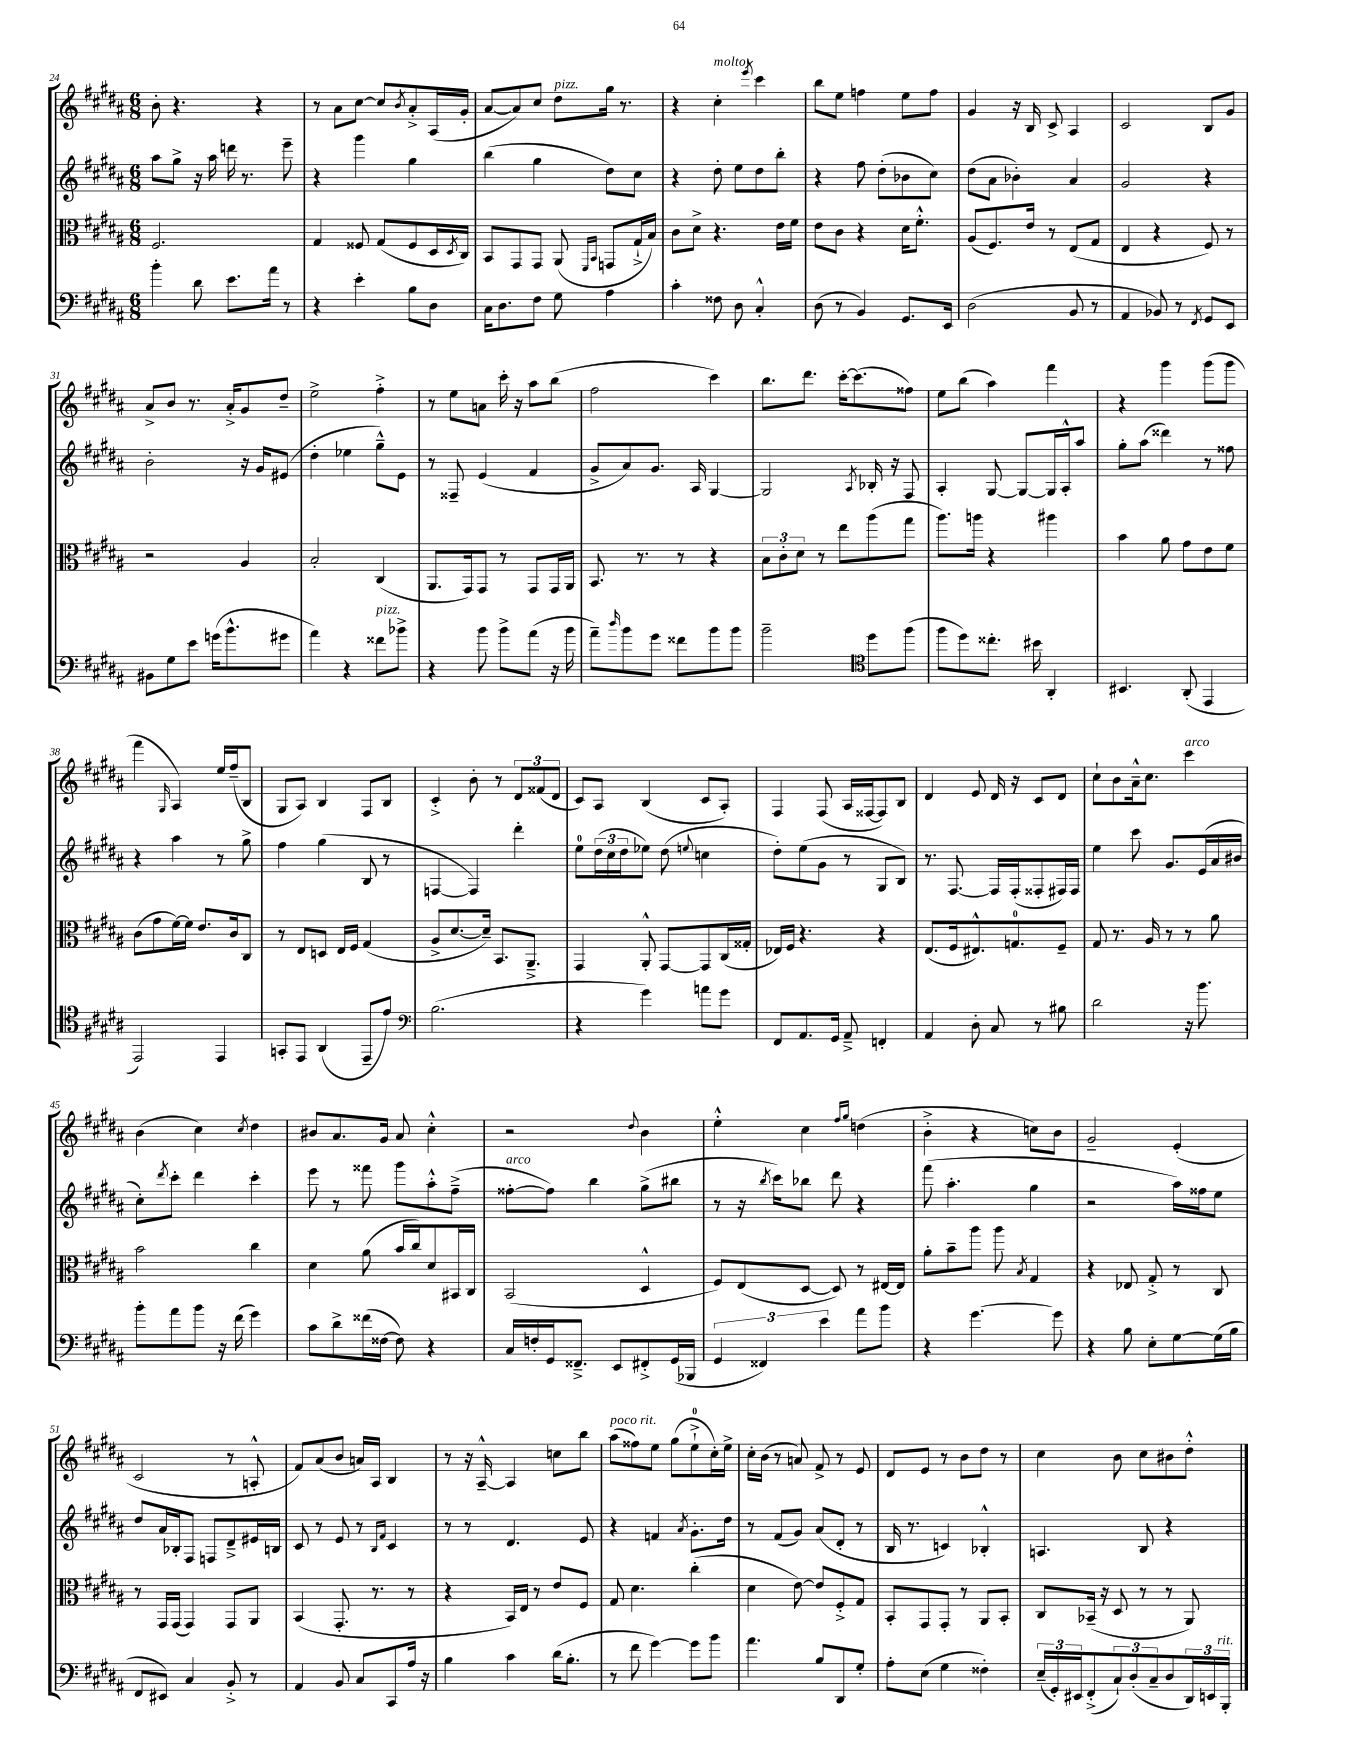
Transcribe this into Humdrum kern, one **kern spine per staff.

**kern	**kern	**kern	**kern
*staff4	*staff3	*staff2	*staff1
*clefF4	*clefC3	*clefG2	*clefG2
*k[f#c#g#d#a#]	*k[f#c#g#d#a#]	*k[f#c#g#d#a#]	*k[f#c#g#d#a#]
*M6/8	*M6/8	*M6/8	*M6/8
4b'	2.F#	8aa#	8b'
.	.	8gg#^	4.r
8d#	.	16r	.
.	.	16aa#	.
8.e	.	16ddd	.
.	.	8.r	.
.	.	.	4r
16a#	.	.	.
8r	.	8eee~	.
=	=	=	=
4r	4G#	4r	8r
.	.	.	8a#
4e'	8F##	4ggg#	[8cc#
.	(8G#	.	8cc#]
.	.	.	8qb
8B	8F##	4gg#	8a#'^
8D#	16D#	.	(16A#
.	8qD#	.	.
.	16C#)	.	16g#'
=	=	=	=
16C#	8BB	(4bb	[8a#
8.D#	.	.	.
.	8GG#	.	8a#])
8F#	8GG#	4gg#	8cc#
8G#	(8AA#	.	8dd#
.	16qqFF#	.	.
.	16qqBB	.	.
4A#	8GG	8dd#)	16gg#
.	.	.	8.r
.	16G#`^	8cc#	.
.	16B)	.	.
=	=	=	=
4c#'	8c#	4r	4r
.	8d#^	.	.
8F##	4.r	8dd#'	4cc#'
8D#	.	8ee	.
.	.	.	8qeee
4C#'^^	.	8dd#	4ccc#
.	16e	8bb'	.
.	16f#	.	.
=	=	=	=
(8D#	8e	4r	8bb
8r	8c#	.	8ee
4BB)	4r	8ff#	4ff
.	.	(8dd#'	.
8.GG#	16d#	8b-	8ee
.	8.f#'^^	.	.
.	.	8cc#)	8ff
16EE	.	.	.
=	=	=	=
(2D#	(8A#	(8dd#	4g#
.	8.F#)	8a#	.
.	.	4b-')	16r
.	16e	.	16B
.	8r	.	8c#^
8BB	(8E	4a#	4A#
8r	8G#	.	.
=	=	=	=
4AA#	4E	2g#	2c#
8BB-)	4r	.	.
8r	.	.	.
8qFF#	.	.	.
8GG#	8F#)	4r	8B
8EE	8r	.	8g#
=	=	=	=
8BB#	2r	2b'	8a#^
8G#	.	.	8b
8e	.	.	8.r
(16g	.	.	.
8.b^^	.	.	16a#'^
.	4A#	16r	8g#
.	.	16g#	.
8g#	.	(8e#	8dd#~
=	=	=	=
4a#)	2B'	4dd#'	2ee^
4r	.	4ee-	.
8f##	(4C#	8gg#~^^)	4ff#'^
8b-^	.	8e	.
=	=	=	=
4r	8.AA#	8r	8r
.	.	8F##~	8ee
.	16GG#)	.	.
8b	8GG#	(4e	8a
8b^	8r	.	16ccc#'
.	.	.	16r
(8a#	8GG#	4f#	8aa#
16r	16GG#	.	(8bb
16b	16AA#	.	.
=	=	=	=
8a#~)	8.BB	8g#^	2ff#
16qqdd#	.	.	.
8b	.	8a#)	.
.	8.r	.	.
8g#	.	8.g#	.
8f##	8r	.	.
.	.	16A#	.
8b	4r	[4G#	4ccc#)
8b	.	.	.
=	=	=	=
2b~	12B	2G#]	8.bb
.	12c#'	.	.
.	12d#	.	.
.	.	.	8.ddd#
.	8r	.	.
.	8ee	.	[16ccc#'
.	.	.	(8.ccc#]
*clefC4	*	*	*
.	.	8qA#	.
8dd#	(8aa#	16B-'	.
.	.	16r	.
(8ff#	8gg#	8F#	8ff##)
=	=	=	=
8ff#	8.aa#)	4A#'	8ee
8dd#)	.	.	(8bb
.	16aa	.	.
8.cc##'	4r	[8G#	4aa#)
.	.	8G#_	.
16b#	.	.	.
4AA#'	4aa#	16G#]	4fff#
.	.	16A#'^^	.
.	.	8aa#	.
=	=	=	=
4.BB#	4b	8gg#'	4r
.	.	(8aa#	.
.	8a#	4ddd##)	4ggg#
(8AA#'	8g#	.	.
4EE	8e	8r	(8ggg#
.	8f#	8ff##	8ggg#
=	=	=	=
2EE)	(8c#	4r	4fff#
.	8g#	.	.
.	.	.	16qqG#
.	[16f#)	4aa#	4A#)
.	16f#]	.	.
.	8.e	.	.
4EE	.	8r	16ee
.	16c#	.	(16ff#~
.	8C#	8gg#^	8B
=	=	=	=
8GG'	8r	4ff#	8G#
8EE	8E	.	8A#)
(4AA#	8D	(4gg#	4B
.	16E	.	.
.	16F#	.	.
8EE~	(4G#	8B	8F#
8e)	.	8r	8B
=	=	=	=
*clefF4	*	*	*
(2.B	8A#^	[4F	4c#'^
.	[8.d#	.	.
.	.	4F])	8b'
.	16d#~])	.	.
.	8.BB	.	8r
.	.	4ddd#'	12d#
.	8.AA#~^	.	.
.	.	.	(12f##
.	.	.	12d#
=	=	=	=
4r	4GG#	8ee	8c#)
.	.	(24dd#	8A#
.	.	24cc#	.
.	.	24dd#	.
4g#)	8AA#'^^	8ee-)	(4B
.	[8GG#	(8dd#	.
.	.	8qqee	.
8a	8GG#]	4cc	8c#
8g#	(16C#	.	8A#')
.	16G##'	.	.
=	=	=	=
8FF#	16E-)	8dd#')	4F#
.	16F#	.	.
8.AA#	4.r	(8ee	.
.	.	8g#	(8F#
16GG#	.	.	.
8AA#~^	.	8r	16A#
.	.	.	[16F##
4FF'	4r	8G#	8F##])
.	.	8B)	8B
=	=	=	=
4AA#	(8.E	8.r	4d#
.	16F#	[8.F#	.
8D#'	8.E#^^)	.	8e
8C#	.	16F#]	16d#
.	8.G	(16F#'	16r
8r	.	8F##'	8c#
8B#	8F#~	16F#)	8d#
.	.	16F#	.
=	=	=	=
2d#	8G#	4ee	8cc#`
.	8.r	.	8b
.	.	8ccc#	16a#~^^
.	16A#	.	8.cc#
.	8r	8.g#	.
16r	8r	.	4ccc#
8.b	.	(16e	.
.	8a#	16a#	.
.	.	16b#	.
=	=	=	=
8b'	2b	8cc#')	(4b
.	.	8qddd#	.
8a#	.	8ccc#'	.
8b	.	4ddd#	4cc#)
16r	.	.	.
(16f#	.	.	.
.	.	.	8qcc#
4g#)	4cc#	4ccc#'	4dd#
=	=	=	=
8c#	4d#	8eee	8b#
8d#^	.	8r	8.a#
(16f##	(8a#	8fff##	.
[16F##	.	.	16g#
8F##])	16b	8ggg#	8a#
.	16cc#)	.	.
4r	8d#	8aa#'^^	4cc#'^^
.	16BB#	(8ff#~^	.
.	16C#	.	.
=	=	=	=
16C#	(2BB	[8ff##'	2r
16F'	.	.	.
16GG#	.	8ff##])	.
8.FF##~^	.	.	.
.	.	4bb	.
8EE	.	.	.
.	.	.	8qqdd#
8FF#'^	4D#^^	(8gg#^	4b
(16GG#	.	8bb#	.
16BBB-	.	.	.
=	=	=	=
6GG#	8F#)	8r	4ee'^^
.	(8E	16r	.
6FF##)	.	.	.
.	.	8qbb	.
.	.	16ccc#)	.
.	[8D#	8bb-	4cc#
6e	.	.	.
.	8D#])	8ddd#	.
.	.	.	16qqff#
.	.	.	16qqgg#
8a#	8r	4r	(4dd
8b	[16E#	.	.
.	16E#]	.	.
=	=	=	=
4r	8a#'	(8fff#	4b'^
.	8b~	4.aa#'	.
[4.g#	8aa#	.	4r
.	8aa#	.	.
.	8qB	.	.
.	4G#	4gg#	8cc)
8g#]	.	.	8b
=	=	=	=
4r	4r	2r	2g#~
8B	8E-	.	.
8E'	8G#'^	.	.
[8G#	8r	16aa#)	(4e'
.	.	16ff##	.
(16G#]	8C#	8ee	.
16B	.	.	.
=	=	=	=
8FF#	8r	8dd#	2c#
8EE#)	16GG#	16a#	.
.	(16GG#	16B-'	.
4C#	4GG#)	8F#	.
.	.	8F	.
8BB'^	8GG#	8d#~^	8r
8r	8AA#	16e#	8A'^^
.	.	16B	.
=	=	=	=
4AA#	(4BB	8c#	8f#)
.	.	8r	(8a#
8BB	8.GG#'	8e	8b
8C#	.	8r	16a)
.	8.r	.	16A#
.	.	16qqB	.
.	.	16qqf#	.
8CC#	.	4c#	4B
16A#	8r	.	.
16r	.	.	.
=	=	=	=
4B	4r	8r	8r
.	.	8r	16r
.	.	.	[16A#~^^
4c#	16BB)	4.d#	4A#]
.	16E	.	.
.	8r	.	.
(16d#	8e	.	8cc
8.B'	.	.	.
.	8F#	8e	8bb
=	=	=	=
8r	8G#	4r	(8aa#
8f#	4.d#	.	8ff##)
[4g#)	.	4f	8ee
.	.	.	(8gg#
.	.	8qa#	.
8g#]	(4cc#'	8.g#'	8ee`^
8b	.	.	16cc#')
.	.	16dd#	16ee^
=	=	=	=
4.a#	4d#	8r	16cc#'
.	.	.	(16b
.	.	(8f#	8r
.	[8e)	8g#)	8a)
8B	8e]	(8a#	8f#^
8DD#	8F#'^	8d#'	8r
8G#'	8G#	8r	8e
=	=	=	=
8A#'	8BB'	16B	8d#
.	.	8.r	.
(8E	8GG#	.	8e
4G#	8GG#'	4c)	8r
.	8r	.	8b
4F##')	8AA#	4B-'^^	8dd#
.	8BB'	.	8r
=	=	=	=
(24E~	8C#	4.A	4cc#
24GG#')	.	.	.
24EE#	.	.	.
(8FF#'^	(16BB-~	.	.
.	16r	.	.
12C#`)	8D#	.	8b
(12D#'	.	.	.
.	8r	8B	8cc#
12C#~	.	.	.
8D#	8r	4r	8b#
24DD#)	8AA#)	.	8dd#'^^
24EE	.	.	.
24BBB'	.	.	.
==	==	==	==
*-	*-	*-	*-
